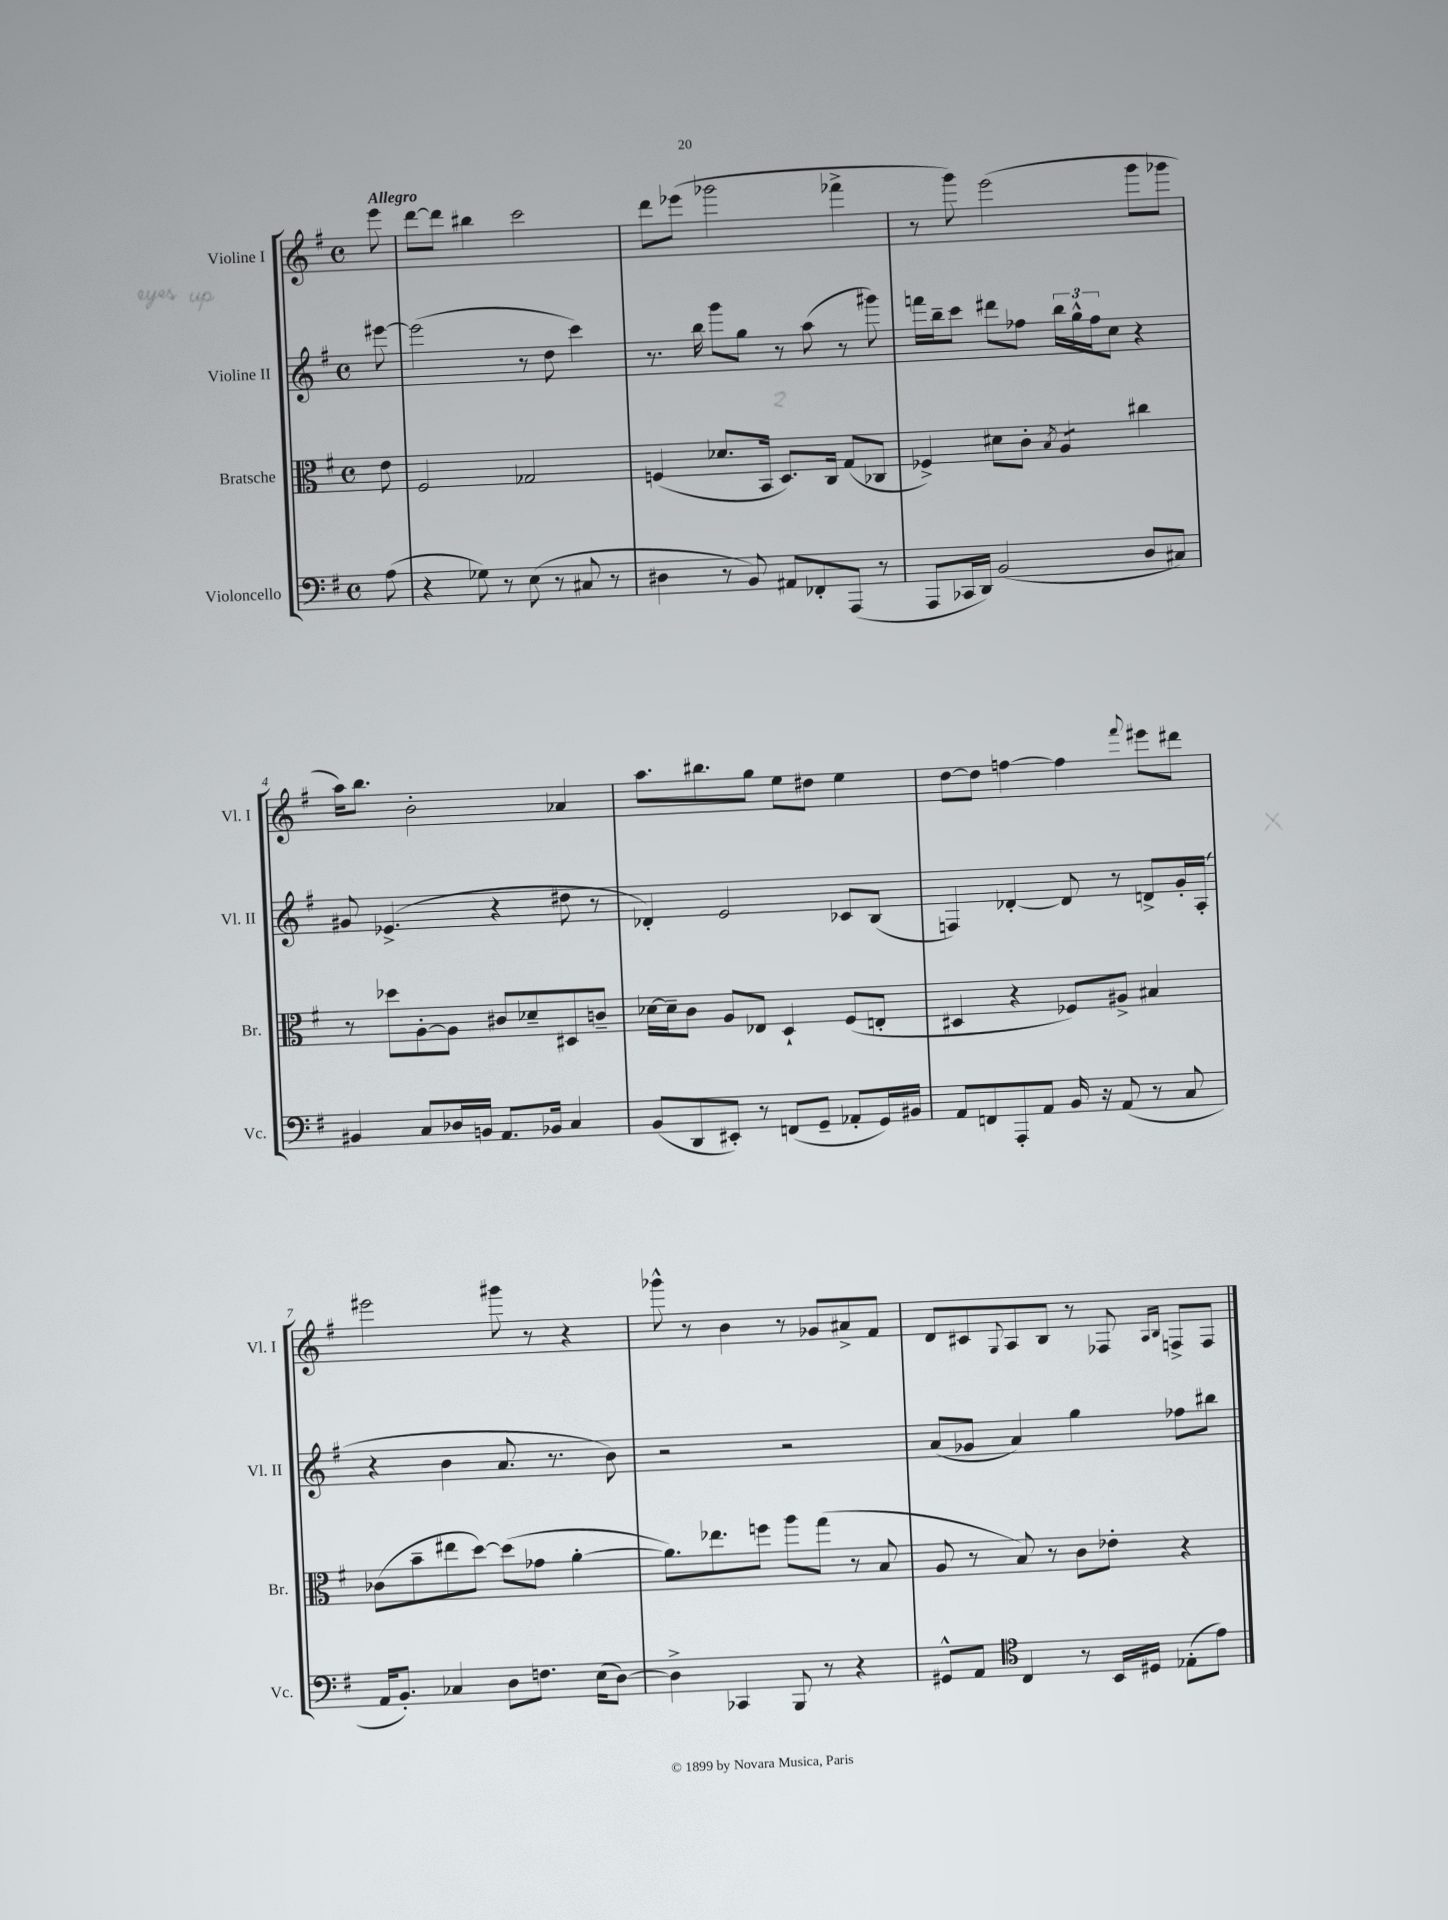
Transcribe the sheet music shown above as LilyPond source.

<<
\new StaffGroup <<
\new Staff = "s0" \with { instrumentName = "Violine I" shortInstrumentName = "Vl. I" } {
    \clef treble \key g \major \defaultTimeSignature \time 4/4 \partial 8 \tempo "Allegro"
    e'''8 |
    d'''8~ d'''8 bis''4 c'''2 |
    d'''8 ees'''8( ges'''2 fes'''4-> |
    r8 g'''8) e'''2( g'''8 ges'''8 |
    a''16) b''8. b'2-. aes'4 |
    a''8. bis''8. g''8 e''8 dis''8 e''4 |
    d''8~ d''8 f''4~ f''4 \appoggiatura { fis'''8 } eis'''8 dis'''8 |
    eis'''2 gis'''8 r8 r4 |
    ges'''8-^ r8 b'4 r8 ges'8 ais'8-> fis'8 |
    d'8 cis'8 \appoggiatura { g8 } a8 b8 r8 fes8 \grace { a16 b16 } f8-> f8 \bar "|." |
}
\new Staff = "s1" \with { instrumentName = "Violine II" shortInstrumentName = "Vl. II" } {
    \clef treble \key g \major \defaultTimeSignature \time 4/4 \partial 8
    eis'''8~ |
    eis'''2( r8 d''8 c'''4) |
    r8. b''16 g'''8 g''8 r8 a''8( r8 gis'''8) |
    f'''16 b''16-- c'''8 dis'''8 fes''8 \tuplet 3/2 { b''16 g''16-^ fes''16 } c''8 r4 |
    gis'8 ees'4.->( r4 dis''8 r8 |
    des'4-.) e'2 ces'8 b8( |
    f4) des'4~-. des'8 r8 d'8-> g'16-. a16-.( |
    r4 b'4 a'8. r8. b'8) |
    r2 r2 |
    a'8( ges'8 a'4) g''4 fes''8 bis''8 \bar "|." |
}
\new Staff = "s2" \with { instrumentName = "Bratsche" shortInstrumentName = "Br." } {
    \clef alto \key g \major \defaultTimeSignature \time 4/4 \partial 8
    e'8 |
    fis2 ges2 |
    f4( des'8. b,16 d8.) c16 g8( ces8 |
    fes4->) dis'8 c'8-. \acciaccatura { b8 } a4:8 cis''4 |
    r8 des''8 a8~-. a8 cis'8 des'8-- dis8 c'8-- |
    des'16~ des'16-- c'8 a8 ees8 d4-! fis8( e8-. |
    dis4 r4 fes8) ais8-> bis4 |
    ces'8( b'8-- eis''8 d''8~) d''8( ges'8 a'4~-. |
    a'8.) ees''8. f''8 a''8 g''8( r8 b8 |
    a8 r8 b8) r8 c'8 ees'8-. r4 \bar "|." |
}
\new Staff = "s3" \with { instrumentName = "Violoncello" shortInstrumentName = "Vc." } {
    \clef bass \key g \major \defaultTimeSignature \time 4/4 \partial 8
    a8( |
    r4 ges8) r8 e8( r8 cis8 r8 |
    dis4 r8 b,8) ais,8 fes,8-. a,,8( r8 |
    a,,8 ces,16 d,16) b,2( d8 cis8) |
    bis,4 c8 des16 b,16 a,8. bes,16 c4 |
    b,8( d,8 eis,8-.) r8 f,8( g,8-- aes,8-. g,16) bis,16 |
    a,8 f,8 a,,8-. a,8 b,16 r16 a,8( r8 c8 |
    a,16 b,8.-.) ces4 d8 f8. e16( d8~) |
    d4-> ces,4 b,,8 r8 r4 |
    gis,8-^ a,8 \clef tenor c4 r8 b,16 dis16 ees8-.( e'8) \bar "|." |
}
>>
>>
